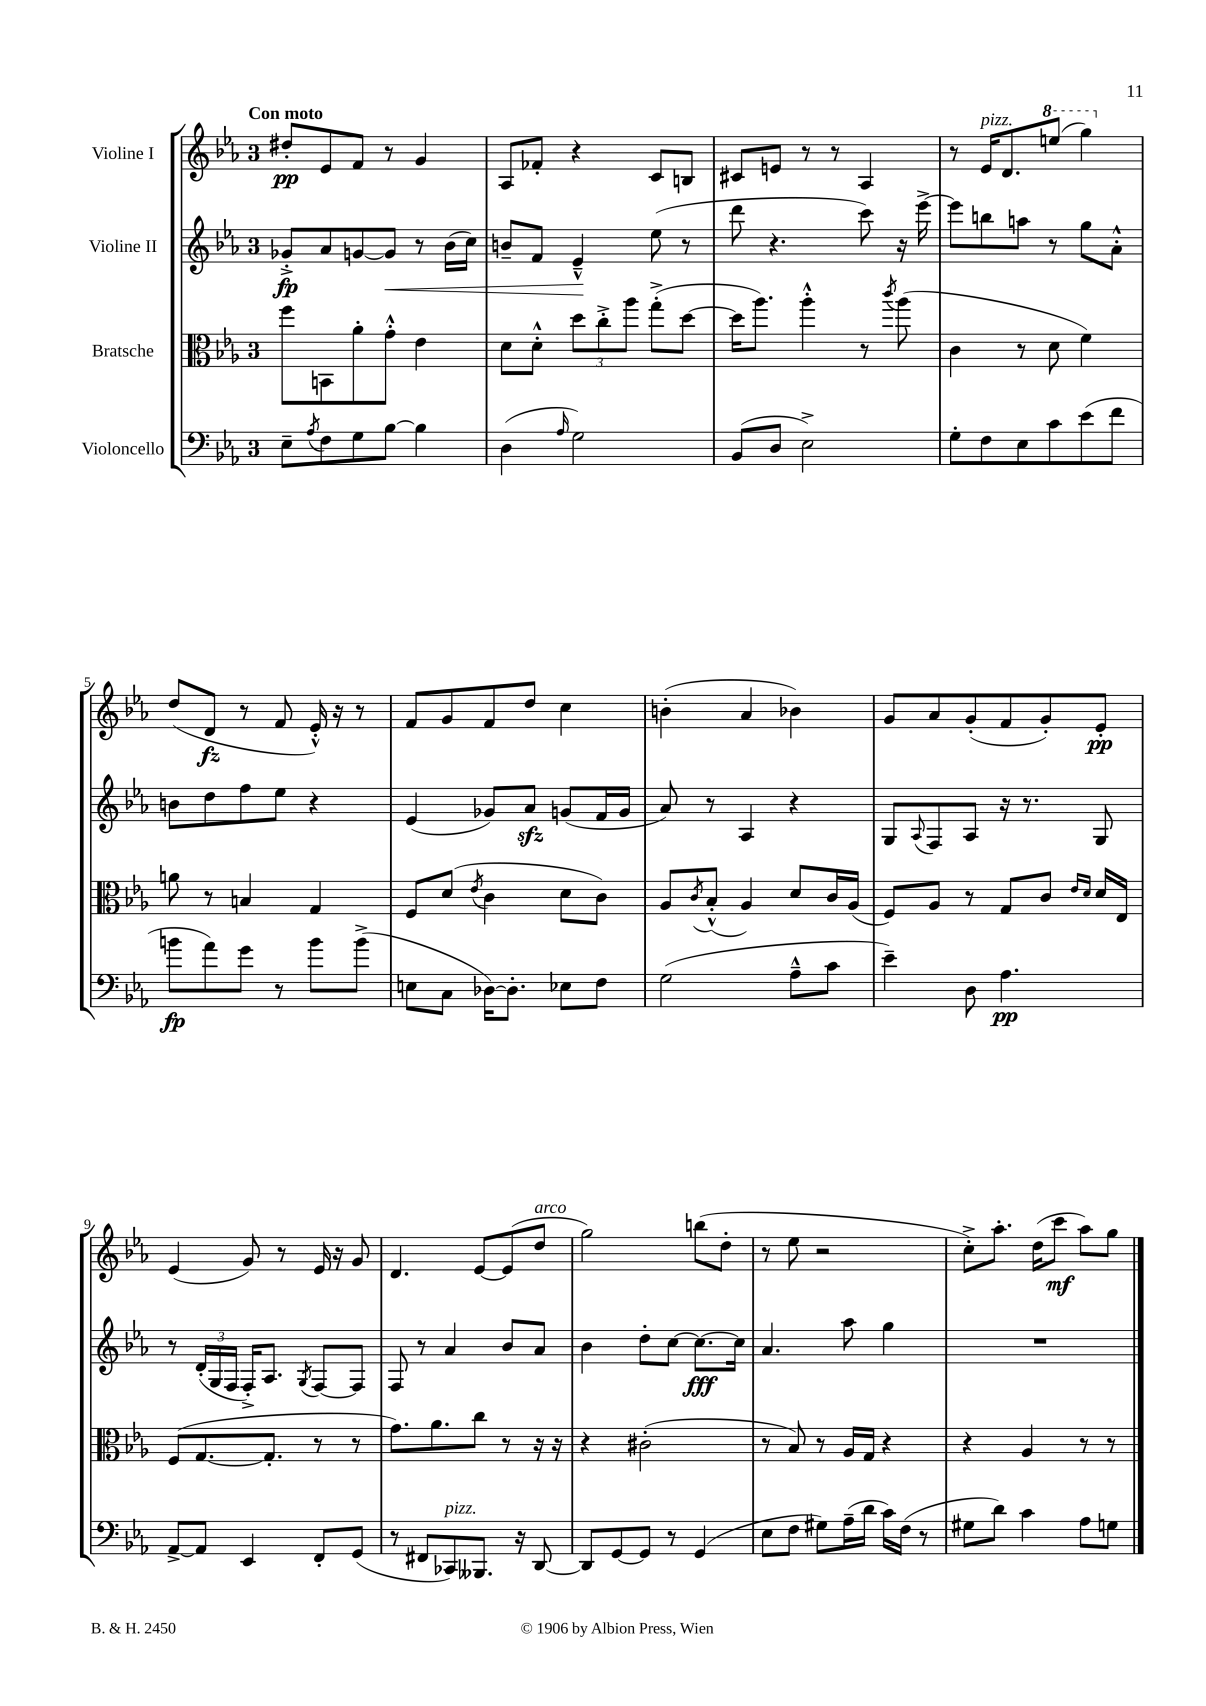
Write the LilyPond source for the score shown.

<<
\new StaffGroup <<
\new Staff = "s0" \with { instrumentName = "Violine I" } {
    \clef treble \key ees \major \once \override Staff.TimeSignature.style = #'single-digit \time 3/4 \tempo "Con moto"
    dis''8-.\pp ees'8 f'8 r8 g'4 |
    aes8 fes'8-. r4 c'8 b8 |
    cis'8 e'8 r8 r8 aes4 |
    r8 ees'16^\markup { \italic "pizz." } d'8. \ottava #1 e'''8( g'''4) \ottava #0 |
    d''8( d'8\fz r8 f'8 ees'16-.-^) r16 r8 |
    f'8 g'8 f'8 d''8 c''4 |
    b'4-.( aes'4 bes'4) |
    g'8 aes'8 g'8-.( f'8 g'8-.) ees'8-.\pp |
    ees'4( g'8) r8 ees'16 r16 g'8 |
    d'4. ees'8~ ees'8( d''8^\markup { \italic "arco" } |
    g''2) b''8( d''8-. |
    r8 ees''8 r2 |
    c''8-.->) aes''8.-. d''16( c'''8\mf aes''8) g''8 \bar "|." |
}
\new Staff = "s1" \with { instrumentName = "Violine II" } {
    \clef treble \key ees \major \once \override Staff.TimeSignature.style = #'single-digit \time 3/4
    ges'8-.->\fp aes'8 g'8~ g'8\< r8 bes'16( c''16) |
    b'8-- f'8 ees'4---^\! ees''8( r8 |
    d'''8 r4. c'''8) r16 ees'''16~-> |
    ees'''8 b''8 a''8 r8 g''8 aes'8-.-^ |
    b'8 d''8 f''8 ees''8 r4 |
    ees'4( ges'8) aes'8\sfz g'8( f'16 g'16 |
    aes'8) r8 aes4 r4 |
    g8 \appoggiatura { aes8 } f8 aes8 r16 r8. g8 |
    r8 \tuplet 3/2 { d'16-.( g16 f16 } f16-.->) aes8. \acciaccatura { g8 } f8~ f8 |
    f8 r8 aes'4 bes'8 aes'8 |
    bes'4 d''8-. c''8~ c''8.~\fff c''16 |
    aes'4. aes''8 g''4 |
    R2. \bar "|." |
}
\new Staff = "s2" \with { instrumentName = "Bratsche" } {
    \clef alto \key ees \major \once \override Staff.TimeSignature.style = #'single-digit \time 3/4
    f''8 b,8 aes'8-. g'8-.-^ ees'4 |
    d'8 d'8-.-^ \tuplet 3/2 { d''8 c''8-.-> aes''8 } g''8-.->( d''8~ |
    d''16 aes''8.) aes''4-.-^ r8 \acciaccatura { c'''8 } aes''8( |
    c'4 r8 d'8 f'4) |
    a'8 r8 b4 g4 |
    f8 d'8( \acciaccatura { ees'8 } c'4 d'8 c'8) |
    aes8 \acciaccatura { c'8 } bes8-.-^( aes4) d'8 c'16 aes16( |
    f8) aes8 r8 g8 c'8 \grace { ees'16 d'16 } d'16 ees16 |
    f8( g8.~ g8.-. r8 r8 |
    g'8.) aes'8. c''8 r8 r16 r16 |
    r4 cis'2-.( |
    r8 bes8) r8 aes16 g16 r4 |
    r4 aes4 r8 r8 \bar "|." |
}
\new Staff = "s3" \with { instrumentName = "Violoncello" } {
    \clef bass \key ees \major \once \override Staff.TimeSignature.style = #'single-digit \time 3/4
    ees8-- \acciaccatura { aes8 } f8 g8 bes8~ bes4 |
    d4( \grace { aes16 } g2) |
    bes,8( d8 ees2->) |
    g8-. f8 ees8 c'8 ees'8( f'8 |
    b'8\fp aes'8) g'8 r8 b'8 b'8->( |
    e8 c8 des16~) des8.-. ees8 f8 |
    g2( aes8---^ c'8 |
    ees'4--) d8 aes4.\pp |
    aes,8~-> aes,8 ees,4 f,8-. g,8( |
    r8 fis,8 ces,8^\markup { \italic "pizz." }) beses,,8. r16 d,8~ |
    d,8 g,8~ g,8 r8 g,4( |
    ees8 f8 gis8) aes16--( d'16 c'16) f16( r8 |
    gis8 d'8) c'4 aes8 g8 \bar "|." |
}
>>
>>
